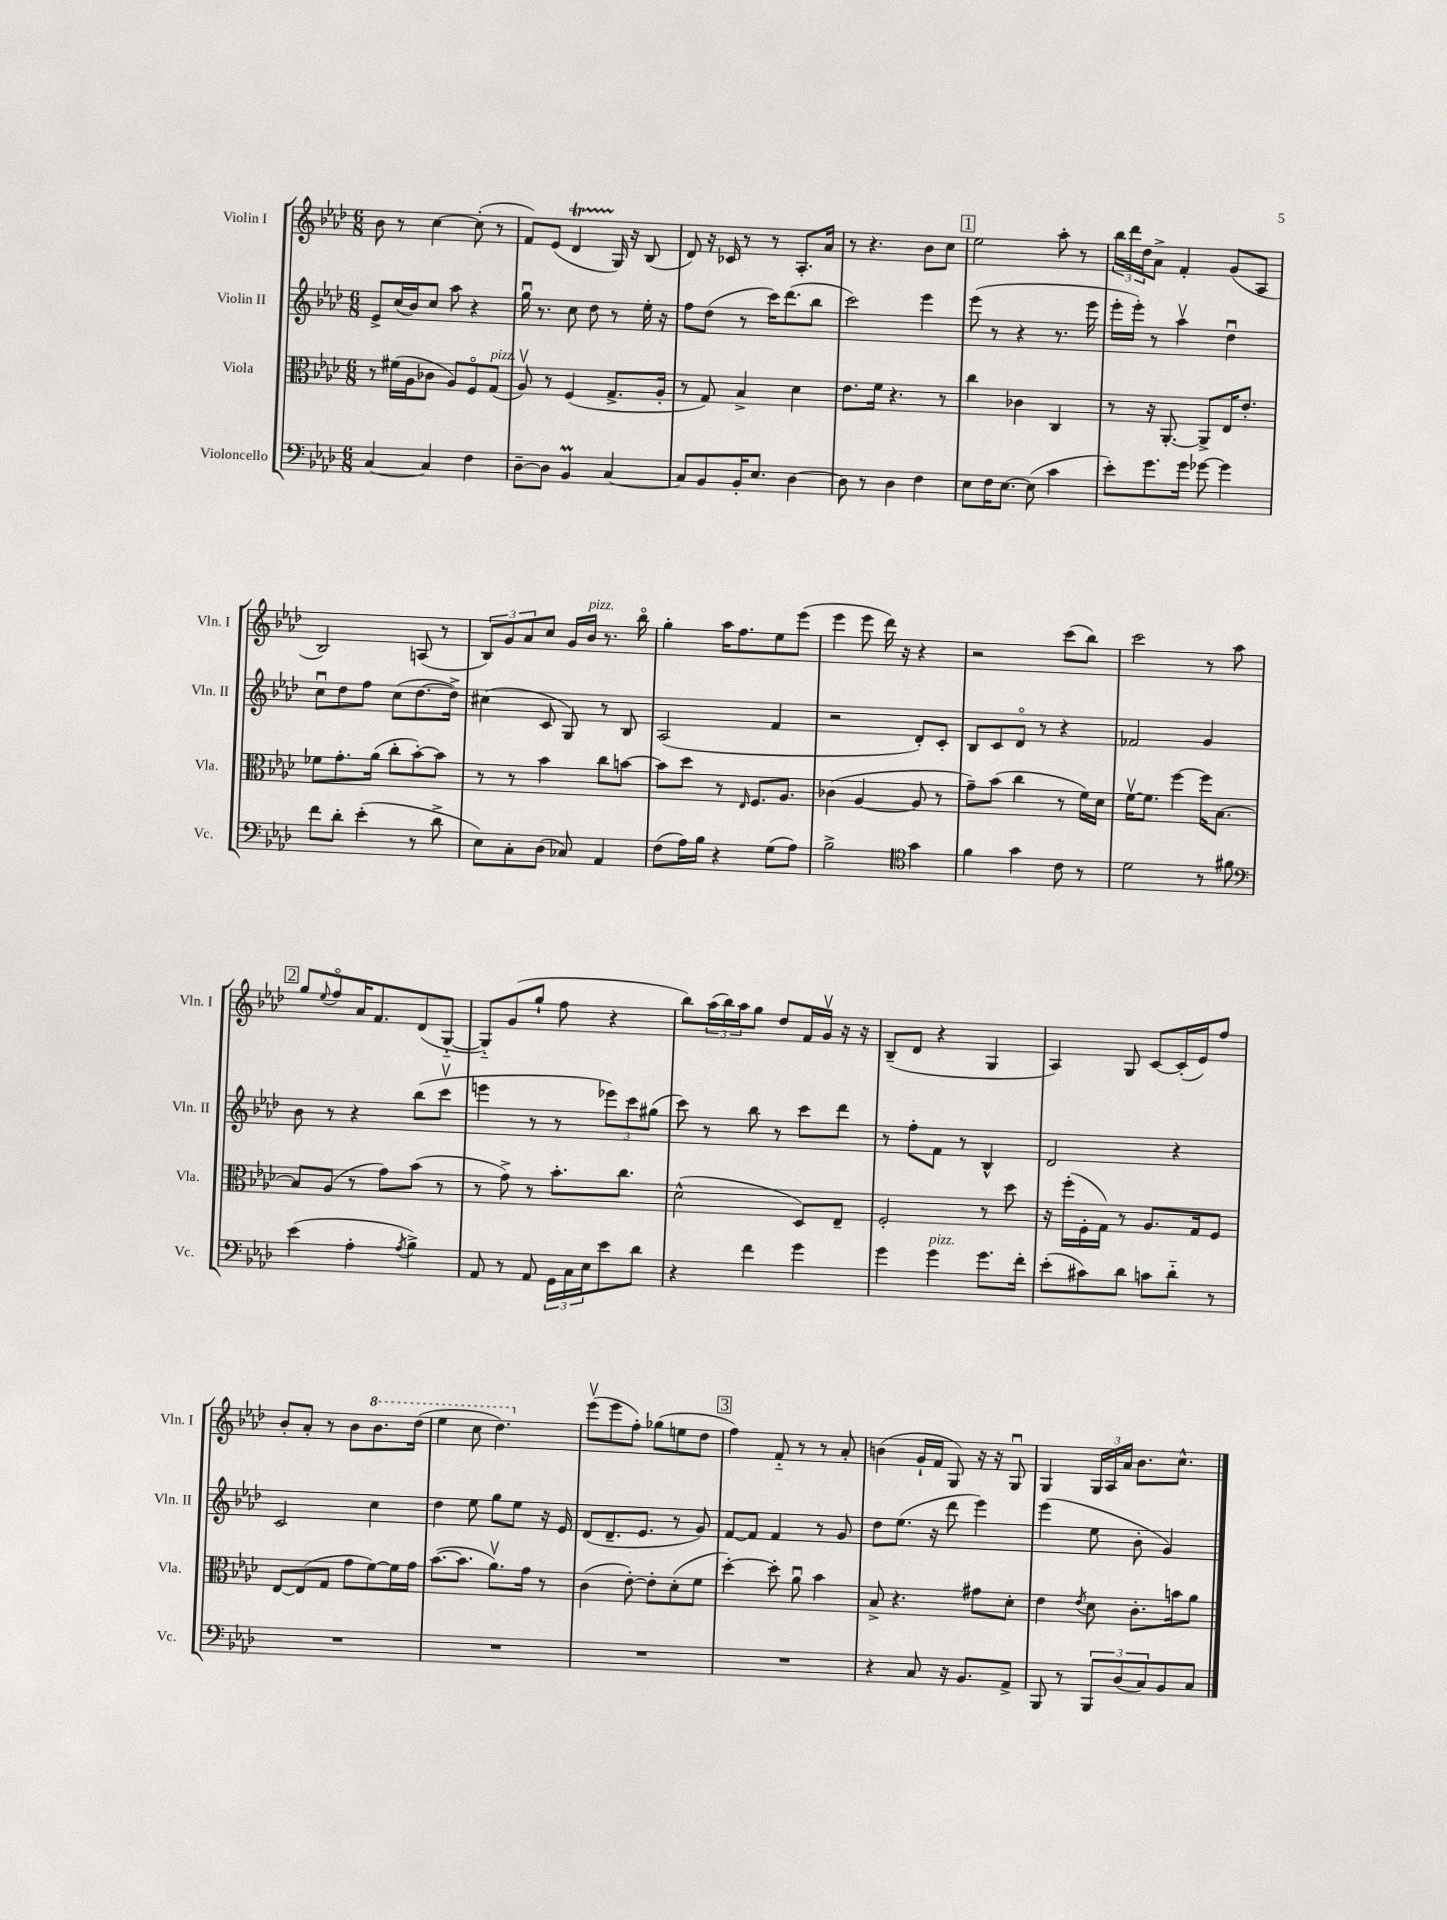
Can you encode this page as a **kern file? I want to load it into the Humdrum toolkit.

**kern	**kern	**kern	**kern
*staff4	*staff3	*staff2	*staff1
*clefF4	*clefC3	*clefG2	*clefG2
*k[b-e-a-d-]	*k[b-e-a-d-]	*k[b-e-a-d-]	*k[b-e-a-d-]
*M6/8	*M6/8	*M6/8	*M6/8
[4C/	8r	8e-^/L	8b-\
.	(16f#\LL	(16cc/L	8r
.	16A-\J	16b-/J)	.
4C/]	8c-\J	8cc/J	[4cc\
.	8A-/L)	8aa-\	.
4F\	8Fo/	4r	(8cc'\]
.	(8G/J	.	8r
=	=	=	=
[8D-~\L	8A-v/)	16ggu\	8f/L)
.	.	8.r	.
8D-\]J	8r	.	(8e-/J
4BB-/	(4F/	8cc\	4d-/
.	.	8dd-\	.
[4C/	8.G^/L	8r	16G/)
.	.	.	16r
.	.	16ee-'\	(8B-/
.	16A-'/Jk	16r	.
=	=	=	=
8C/]L	8r	8ff\L	8d-/)
8BB-/	8G/)	(8dd-\J	16r
.	.	.	16c-/
16BB-'/K	4B-^/	8r	8r
8.E-/J	.	.	.
.	.	16ccc\LK)	8r
.	.	(8.ddd-\	.
[4D-\	4d-\	.	8.A-'/L
.	.	8bb-\J	.
.	.	.	16a-/Jk
=	=	=	=
8D-\]	8.e-\L	2ccc\)	8r
8r	.	.	4.r
.	16f\Jk	.	.
4D-\	4.r	.	.
4F\	.	4eee-\	8b-\L
.	8r	.	8cc\J
=	=	=	=
8E-\L	4cc\	(8eee-\	2ee-\
16F\K	.	8r	.
[8.E-\J	.	.	.
.	4c-\	4r	.
(8E-\]	.	.	.
4c\	4C/	8.r	8aa-'\
.	.	.	8r
.	.	16eee-\	.
=	=	=	=
8e-'\L)	8r	16eee-'\LL	24bb-\LL
.	.	.	24ddd-\
.	.	16eee-'\JJ)	.
.	.	.	24dd-\J
8.g\	16r	8r	8a-^\J
.	[8.AA-'/	.	.
.	.	4aa-v\	4f'/
16g\Jk	.	.	.
[8g-\	8AA-^/]L	.	.
4g-\]	16E-/K	4dd-u\	(8g/L
.	8.e-'/J	.	.
.	.	.	8A-/J
=	=	=	=
8f\L	8f-\L	8ccu\L	2B-/)
8d-'\J	8.g'\	8dd-\	.
(4e-'\	.	8ff\J	.
.	(16a-\Jk	.	.
.	8cc'\L	(8cc\L	.
8r	[8b-'\)	[8.dd-\	(8A/
8d-^\	8b-\]J	.	8r
.	.	16dd-^\]Jk)	.
=	=	=	=
8E-\L)	8r	(4cc#\	12B-/L)
.	.	.	12g/
8C'\	8r	.	.
.	.	.	12a-/
(8D-\J	4b-\	8c/	8cc/J
8C-/)	.	8G/)	16g/LL
.	.	.	16b-/JJ
4AA-/	8cc\L	8r	8.r
.	[8b\J	8B-/	.
.	.	.	16bb-o\
=	=	=	=
(8F\L	8b\]L	(2A-/	4gg'\
16A-\L)	8dd-\J	.	.
16B-\JJ	.	.	.
4r	8r	.	16aa-\LK
.	.	.	8.ff\
.	16qqE-/	.	.
.	8.F/L	.	.
(8G\L	.	4f/	8ee-\
.	8.A-/J	.	.
8A-\J)	.	.	(8eee-\J
=	=	=	=
2B-^\	(4c-\	2r	4eee-\
.	[4A-/	.	8eee-\
.	.	.	16ddd-\)
.	.	.	16r
*clefC4	*	*	*
4g\	8A-/]	8d-'/L)	4r
.	8r	8c'/J	.
=	=	=	=
4f\	8g~\L)	8B-/L	2r
.	(8b-\J	8c/	.
4g\	4cc\	8d-o/J	.
.	.	8r	.
8c\	8r	4r	(8ccc\L
8r	16f\LL)	.	8bb-\J)
.	16d-\JJ	.	.
=	=	=	=
2d-\	[16fv\LK	2f-/	2ccc\
.	8.f\]J	.	.
.	[4ff\	.	.
8r	16ff\]LK	4g/	8r
.	[8.B-\J	.	.
8f#\	.	.	8aa-\
=	=	=	=
*clefF4	*	*	*
(4e-\	8B-/]L	8b-\	8gg/L
.	.	.	8qqee-/
.	(8A-/J	8r	8ffo/
4A-'\	8r	4r	16a-/K
.	.	.	8.f/
.	8g\L)	.	.
8qA-/	.	.	.
4B-^\)	(8b-\J	(8bb-\L	(8d-/
.	8r	8cccv\J	[8G'~/J
=	=	=	=
8AA-/	8r	4eee\	8G'~/]L)
8r	8g^\)	.	(8g/
8AA-/	8r	8r	8gg`/J
24GG\LL	8.b-'\L	8r	8ff\
24C\	.	.	.
24E-\J	.	.	.
8e-\	.	12eee-\L)	4r
.	8.cc\J	.	.
.	.	12ccc\	.
8d-\J	.	.	.
.	.	(12gg#\J	.
=	=	=	=
4r	(2d-^^\	8ccc\)	8bb-\L)
.	.	8r	(24aa-\L
.	.	.	24bb-\)
.	.	.	24aa-\J
4f\	.	8bb-\	8gg\J
.	.	8r	8dd-/L
4g\	8D-/L)	8ccc\L	16f/L
.	.	.	16gv/JJ
.	8E-~/J	8ddd-\J	16r
.	.	.	16r
=	=	=	=
4g\	2F'/	8r	(8B-~/L
.	.	8ff'\L	8d-/J
4g\	.	8f\J	4r
.	.	8r	.
8.g\L	8r	4B-^^/	4G/
.	8dd-\	.	.
16f'\Jk	.	.	.
=	=	=	=
(8e-'\L	16r	2d-/	4A-/)
.	(16ff'\LL	.	.
8c#\)	16F'\	.	.
.	16G\JJ)	.	.
8d-\J	8r	.	8G/
8c\L	8.A-/L	.	[8c/L
8d-'~\J	.	4r	(16c'/]L
.	16G/k	.	16e-/J)
8r	8F/J	.	8ff/J
=	=	=	=
2.r	[8E-/L	2c/	8b-'/L
.	(8E-/]	.	8a-'/J
.	8G/J	.	8r
.	8g\L	.	8b-\L
.	[8f\)	4cc\	8.bb-\
.	16f\]L	.	.
.	16g\JJ	.	(16ddd-\Jk
=	=	=	=
2.r	([8.b-\L	4dd-\	4eee-\
.	8.b-\]J	.	.
.	.	8ee-\	8ccc\
.	8.a-v\L)	8gg\L	4.ddd-\)
.	.	8ee-\J	.
.	16g\Jk	.	.
.	8r	16r	.
.	.	16e-/	.
=	=	=	=
2.r	(4c\	(8d-/L	(8eee-v\L
.	.	8.d-~/	8eee-\
.	[8e-'\)	.	8ff'\J)
.	.	8.e-/J	.
.	8e-'\]L	.	(8gg-\L
.	(8d-'\	8r	8ee\
.	8f\J	8g/)	8dd-\J
=	=	=	=
2.r	[4dd-'\)	[8f/L	4ff\)
.	.	8f/]J	.
.	8dd-'\]	4f/	8f'~/
.	8a-u\	.	8r
.	4b-\	8r	8r
.	.	8g/	8a-'/
=	=	=	=
4r	8B-^/	8dd-\L	(4b\
.	4.r	(8.ee-\J	.
8C/	.	.	16g`/LL
.	.	16r	16f/JJ
16r	.	8ddd-\	8G/)
8.BB-/L	.	.	.
.	8g#\L	4eee-\)	16r
.	.	.	16r
8AA-^/J	8d-'\J	.	8Gu/
=	=	=	=
8BBB-/	4e-\	(4eee-\	4G/
8r	.	.	.
.	8qe-/	.	.
12BBB-/L	8d-\	8ee-\	24G/LL
.	.	.	24A-/
(12D-/	.	.	24a-/JJ
.	8.c'\L	8b-'\	8.b-\L
12C/)	.	.	.
8BB-/	.	4g/)	.
.	16b\k	.	8.cc^^\J
8C/J	8a-\J	.	.
==	==	==	==
*-	*-	*-	*-
